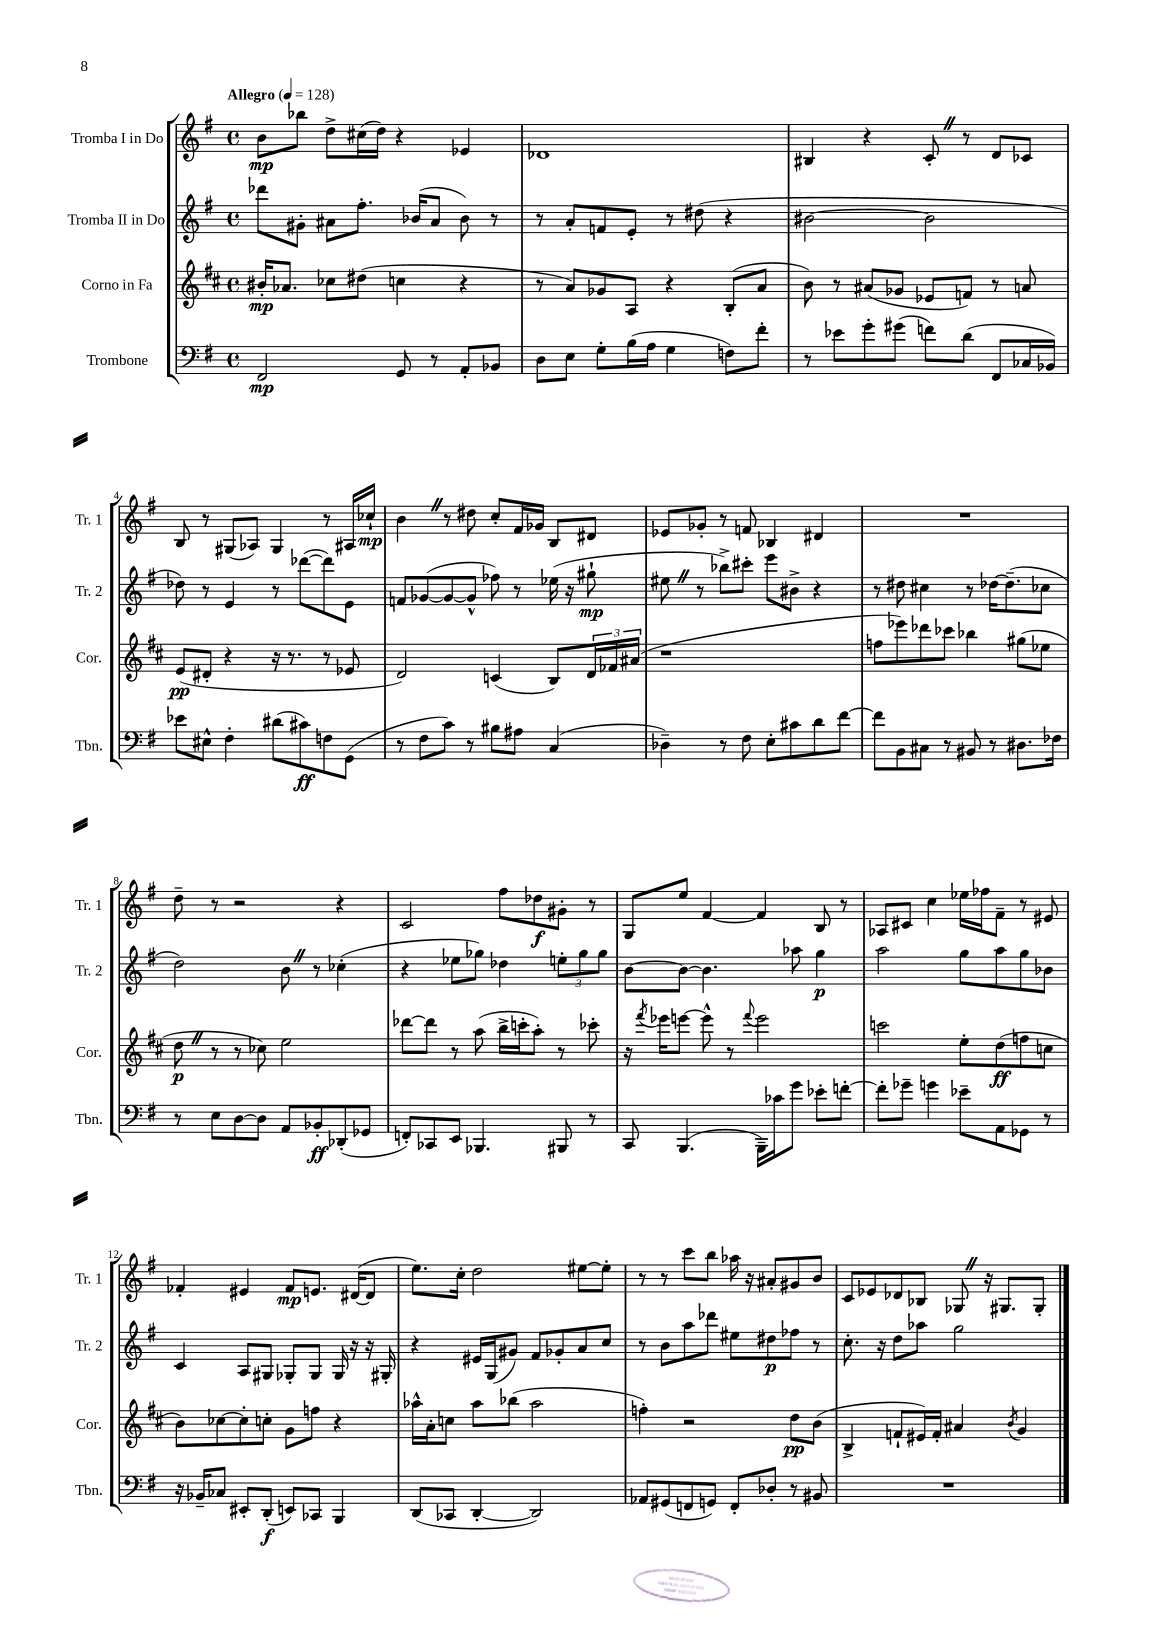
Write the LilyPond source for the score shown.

<<
\new StaffGroup <<
\new Staff = "s0" \with { instrumentName = "Tromba I in Do" shortInstrumentName = "Tr. 1" } {
    \clef treble \key g \major \defaultTimeSignature \time 4/4 \tempo "Allegro" 4 = 128
    b'8\mp bes''8 d''8-> cis''16( d''16) r4 ees'4 |
    des'1 |
    bis4 r4 c'8-. \once \override BreathingSign.text = \markup { \musicglyph "scripts.caesura.straight" } \breathe r8 d'8 ces'8 |
    b8 r8 gis8( aes8) gis4 r8 ais16 ces''16-!\mp |
    b'4 \once \override BreathingSign.text = \markup { \musicglyph "scripts.caesura.straight" } \breathe r8 dis''8 c''8-. fis'16 ges'16 b8 dis'8 |
    ees'8 ges'8-. r8 f'8 bes4 dis'4 |
    R1 |
    d''8-- r8 r2 r4 |
    c'2 fis''8 des''8\f gis'8-. r8 |
    g8 e''8 fis'4~ fis'4 b8 r8 |
    aes8 cis'8 c''4 ees''16 fes''16 fis'8-- r8 eis'8 |
    fes'4-. eis'4 fes'8\mp e'8. dis'16~( dis'8 |
    e''8.) c''16-. d''2 eis''8~ eis''8-. |
    r8 r8 c'''8 b''8 aes''16 r16 ais'8-. gis'8 b'8 |
    c'8 ees'8 des'8 bes8 ges8 \once \override BreathingSign.text = \markup { \musicglyph "scripts.caesura.straight" } \breathe r16 gis8. gis8-. \bar "|." |
}
\new Staff = "s1" \with { instrumentName = "Tromba II in Do" shortInstrumentName = "Tr. 2" } {
    \clef treble \key g \major \defaultTimeSignature \time 4/4
    des'''8 gis'8-. ais'8 fis''8.-. bes'16( ais'8 bes'8) r8 |
    r8 a'8-. f'8 e'8-. r8 dis''8( r4 |
    bis'2~ bis'2 |
    des''8) r8 e'4 r8 des'''8~( des'''8) e'8 |
    f'8 ges'8~( ges'8~ ges'8-^ fes''8) r8 ees''16( r16 gis''8-!\mp |
    eis''8 \once \override BreathingSign.text = \markup { \musicglyph "scripts.caesura.straight" } \breathe r8 bes''8->) cis'''8-. e'''8 bis'8-> r4 |
    r8 dis''8 cis''4 r8 des''16~ des''8.--( ces''8 |
    d''2) b'8 \once \override BreathingSign.text = \markup { \musicglyph "scripts.caesura.straight" } \breathe r8 ces''4-.( |
    r4 ees''8 ges''8) des''4 \tuplet 3/2 { e''8-. ges''8 ges''8 } |
    b'8~ b'8~ b'4. aes''8 g''4\p |
    a''2 g''8 a''8 g''8 bes'8 |
    c'4 a8 gis8 ges8-. ges8 ges16 r16 r16 gis16-. |
    r4 eis'16 g16( gis'8) fis'8 ges'8-. a'8 c''8 |
    r8 b'8 a''8 des'''8 eis''8 dis''8\p fes''8 r8 |
    c''8.-. r16 d''8 aes''8 g''2 \bar "|." |
}
\new Staff = "s2" \with { instrumentName = "Corno in Fa" shortInstrumentName = "Cor." } {
    \clef treble \key d \major \defaultTimeSignature \time 4/4
    bis'16-.\mp aes'8. ces''8 dis''8( c''4 r4 |
    r8 a'8) ges'8 a8 r4 b8-.( a'8 |
    b'8) r8 ais'8( ges'8 ees'8 f'8) r8 a'8 |
    e'8\pp( dis'8-. r4 r16 r8. r8 ees'8 |
    d'2) c'4( b8) \tuplet 3/2 { d'16 fes'16 ais'16( } |
    r1 |
    f''8 ees'''8) des'''8 ces'''8 bes''4 gis''8( ees''8 |
    d''8\p \once \override BreathingSign.text = \markup { \musicglyph "scripts.caesura.straight" } \breathe r8 r8 ces''8) e''2 |
    des'''8~ des'''8 r8 a''8( b''16-> c'''16-. a''8-.) r8 ces'''8-. |
    r16 \acciaccatura { fis'''8 } ees'''16 e'''8~ e'''8-^ r8 \appoggiatura { fis'''8 } e'''2 |
    c'''2 e''8-. d''8\ff( f''8 c''8 |
    b'8) ces''8~ ces''8-. c''8-. g'8 f''8 r4 |
    aes''16-^ a'16-. c''8 aes''8 bes''8( aes''2 |
    f''4-.) r2 d''8\pp b'8( |
    b4-> f'8-! eis'16) f'16-. ais'4 \acciaccatura { b'8 } g'4 \bar "|." |
}
\new Staff = "s3" \with { instrumentName = "Trombone" shortInstrumentName = "Tbn." } {
    \clef bass \key g \major \defaultTimeSignature \time 4/4
    fis,2\mp g,8 r8 a,8-. bes,8 |
    d8 e8 g8-. b16( a16 g4 f8) fis'8-. |
    r8 ees'8 g'8-. gis'8( f'8) d'8( fis,8 ces16 bes,16) |
    ees'8 eis8-^ fis4-. dis'8( cis'8\ff) f8 g,8( |
    r8 fis8 c'8) r8 bis8 ais8 c4( |
    des4--) r8 fis8 e8-. cis'8 d'8 fis'8~ |
    fis'8 b,8 cis8 r8 bis,8 r8 dis8. fes16 |
    r8 e8 d8~ d8 a,8 bes,8-.\ff des,8-.( ges,8 |
    f,8-.) ces,8 e,8 bes,,4. bis,,8 r8 |
    c,8 b,,4.( b,,16--) ces'16 g'8 ees'8-. f'8~-. |
    f'8-. ges'8-- g'4 ees'8-- a,8 ges,8 r8 |
    r16 bes,16-- ces8 eis,8-. d,8-.\f( e,8) ces,8 b,,4 |
    d,8( ces,8 d,4~-. d,2) |
    aes,8 gis,8( f,8 g,8) f,8-. des8-. r8 bis,8 |
    R1 \bar "|." |
}
>>
>>
